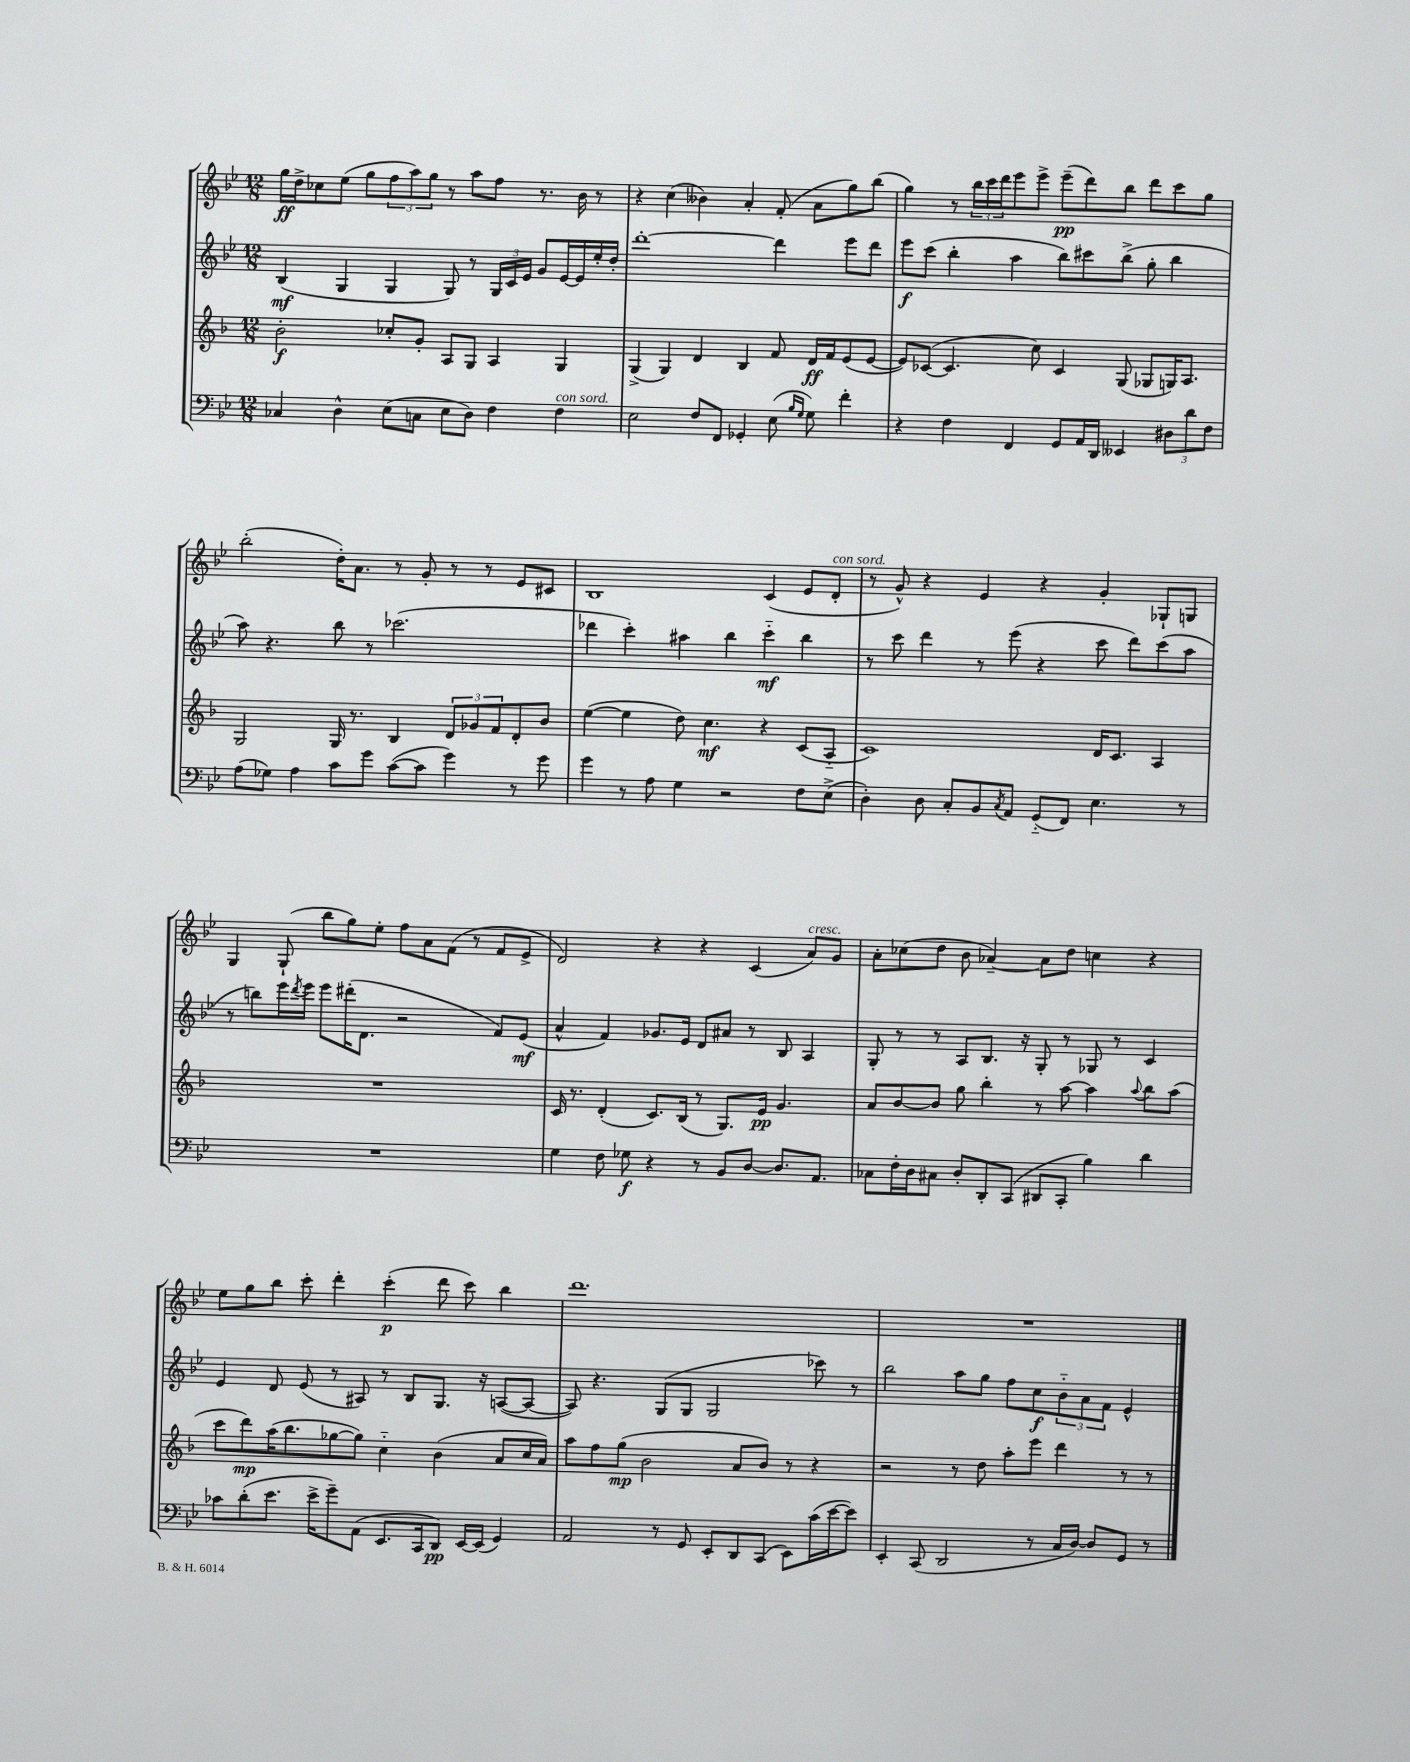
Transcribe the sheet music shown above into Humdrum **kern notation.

**kern	**dynam	**kern	**dynam	**kern	**dynam	**kern	**dynam
*part4	*part4	*part3	*part3	*part2	*part2	*part1	*part1
*staff4	*staff4	*staff3	*staff3	*staff2	*staff2	*staff1	*staff1
*clefF4	*	*clefG2	*	*clefG2	*	*clefG2	*
*k[b-e-]	*	*k[b-]	*	*k[b-e-]	*	*k[b-e-]	*
*M12/8	*	*M12/8	*	*M12/8	*	*M12/8	*
=1	=1	=1	=1	=1	=1	=1	=1
4C-X/	.	2b-'\	f	(4B-/	mf	16gg\LL	ff
.	.	.	.	.	.	16dd^\J	.
.	.	.	.	.	.	8cc-X\	.
4D^^\	.	.	.	4G/	.	(8ee-\J	.
.	.	.	.	.	.	8gg\L	.
(8E-\L	.	8cc-X'/L	.	4G/	.	12ff\	.
.	.	.	.	.	.	12aa\)	.
8Cn\J	.	8g'/J	.	.	.	.	.
.	.	.	.	.	.	12gg\J	.
8E-\L	.	8A/L	.	8G/)	.	8r	.
8D\J)	.	8G/J	.	8r	.	8aa\L	.
4F\	.	4A/	.	24G/LL	.	8ff\J	.
.	.	.	.	24c/	.	.	.
.	.	.	.	24e-/JJ	.	.	.
.	.	.	.	8g/L	.	8.r	.
!LO:TX:a:i:t=con sord.	!	!	!	!	!	!	!
4F\	.	4G/	.	[16e-/L	.	.	.
.	.	.	.	16e-/]	.	16b-\	.
.	.	.	.	16ee-'/	.	8r	.
.	.	.	.	16dd'/JJ	.	.	.
=2	=2	=2	=2	=2	=2	=2	=2
2E-\	.	(4G^/	.	[1ddd'	.	4r	.
.	.	4G/)	.	.	.	(4cc\	.
8F/L	.	4d/	.	.	.	4b--X\)	.
8FF/J	.	.	.	.	.	.	.
4GG-X'/	.	4B-/	.	.	.	4a'/	.
(8E-\	.	8f/	.	4ddd\]	.	(8f'/	.
16qqB-/LL	.	.	.	.	.	.	.
16qqG/JJ	.	.	.	.	.	.	.
8G\)	.	16d/LL	ff	.	.	8a\L	.
.	.	16f/J	.	.	.	.	.
4f'\	.	(8e/	.	8eee-\L	.	8gg\)	.
.	.	[8e/J	.	8ddd\J	.	(8bb-\J	.
=3	=3	=3	=3	=3	=3	=3	=3
4r	.	8e/L])	.	8eee-\L	f	4gg\)	.
.	.	([8c-X/J	.	(8ccc\J	.	.	.
4F\	.	4.c-/]	.	4bb-'\	.	8r	.
.	.	.	.	.	.	24bb-\LL	.
.	.	.	.	.	.	24ccc\	.
.	.	.	.	.	.	24ddd\J	.
4FF/	.	.	.	4aa\	.	8eee-\	.
.	.	8cc\)	.	.	.	8eee-^\J	.
8GG/L	.	4c-/	.	8bb-\L)	.	(8eee-~\L	pp
16AA/L	.	.	.	8ccc#X\	.	8ddd\)	.
16DD/JJ	.	.	.	.	.	.	.
4EE--X/	.	(8G/	.	(8bb-^\J	.	8bb-\J	.
.	.	8G-X/L	.	8gg'\	.	8ddd\L	.
12D#X\L	.	16Gn/K)	.	4bb-\	.	8ccc\	.
.	.	8.A/J	.	.	.	.	.
12d\	.	.	.	.	.	.	.
.	.	.	.	.	.	8gg\J	.
12F\J	.	.	.	.	.	.	.
!!LO:LB:g=z
=4	=4	=4	=4	=4	=4	=4	=4
(8A\L	.	2G/	.	8aa\)	.	(2bb-'\	.
8G-X\J)	.	.	.	4.r	.	.	.
4A\	.	.	.	.	.	.	.
8c\L	.	16G/	.	8bb-\	.	16dd'\KL)	.
.	.	8.r	.	.	.	8.a\J	.
8g\J	.	.	.	8r	.	.	.
([8c\L	.	4B-/	.	(2.ccc-X\	.	8r	.
8c\J]	.	.	.	.	.	8g'/	.
4g\)	.	12d/L	.	.	.	8r	.
.	.	12g-X/	.	.	.	.	.
.	.	.	.	.	.	8r	.
.	.	12f/	.	.	.	.	.
8r	.	8d'/	.	.	.	8e-/L	.
8g\	.	8b-/J	.	.	.	8c#X/J	.
=5	=5	=5	=5	=5	=5	=5	=5
4g\	.	([4ee\	.	4ddd-X\	.	1B-	.
8r	.	4ee\]	.	4ccc'\)	.	.	.
8A\	.	.	.	.	.	.	.
4G\	.	8dd\)	.	4aa#X\	.	.	.
.	.	4.cc\	mf	.	.	.	.
2r	.	.	.	4bb-\	.	.	.
.	.	4r	.	4ccc\	mf	(4c/	.
8F\L	.	(8c/L	.	4bb-\	.	8e-/L	.
!	!	!	!	!	!	!LO:TX:a:i:t=con sord.	!
(8E-^\J	.	8A/J	.	.	.	8d'/J	.
=6	=6	=6	=6	=6	=6	=6	=6
4D'\)	.	1c)	.	8r	.	8r	.
.	.	.	.	8ccc\	.	8g^^/)	.
8D\	.	.	.	4ddd\	.	4r	.
8C'/L	.	.	.	.	.	.	.
8BB-/	.	.	.	8r	.	4e-/	.
8qC/	.	.	.	.	.	.	.
8AA/J	.	.	.	(8eee-\	.	.	.
(8GG/L	.	.	.	4r	.	4r	.
8FF/J)	.	.	.	.	.	.	.
4.E-\	.	16d/KL	.	8ccc\	.	4g'/	.
.	.	8.c/J	.	.	.	.	.
.	.	.	.	8ddd\L)	.	.	.
.	.	4A/	.	(8ccc\	.	8G-X`/L	.
8r	.	.	.	8aa\J	.	8Gn/J	.
!!LO:LB:g=z
=7	=7	=7	=7	=7	=7	=7	=7
1.r	.	1.r	.	8r	.	4G/	.
.	.	.	.	8bbn\L)	.	.	.
.	.	.	.	16eee-\L	.	(8G`/	.
.	.	.	.	8qddd/	.	.	.
.	.	.	.	16eee-\JJ	.	.	.
.	.	.	.	8eee-\L	.	8bb-\L	.
.	.	.	.	(16ddd#X'\K	.	8gg\)	.
.	.	.	.	8.d\J	.	.	.
.	.	.	.	.	.	8ee-'\J	.
.	.	.	.	2r	.	8ff\L	.
.	.	.	.	.	.	8a\	.
.	.	.	.	.	.	(8f\J	.
.	.	.	.	.	.	8r	.
.	.	.	.	8f/L)	.	8f/L	.
.	.	.	.	(8e-/J	mf	8e-^/J	.
=8	=8	=8	=8	=8	=8	=8	=8
4G\	.	16c/	.	4a^^/	.	2d/)	.
.	.	8.r	.	.	.	.	.
8F\	.	(4d'/	.	4f/)	.	.	.
8G-X\	f	.	.	.	.	.	.
4r	.	8.c/L)	.	8.g-X/L	.	4r	.
.	.	(16B-/Jk	.	16e-/Jk	.	.	.
8r	.	8r	.	8d/L	.	4r	.
8BB-/L	.	8.G/L)	.	8a#X/J	.	.	.
[8D/J	.	.	.	8r	.	(4c/	.
.	.	16e/Jk	pp	.	.	.	.
8.D/L]	.	4.g/	.	8B-/	.	.	.
!	!	!	!	!	!	!LO:TX:a:i:t=cresc.	!
.	.	.	.	4A/	.	8a/L)	.
8.AA/J	.	.	.	.	.	.	.
.	.	.	.	.	.	8g/J	.
=9	=9	=9	=9	=9	=9	=9	=9
8C-X\L	.	8a/L	.	8G'/	.	8a'\L	.
16F'\L	.	[8b-/	.	8r	.	(8cc-X\	.
16D\J	.	.	.	.	.	.	.
8C#X\J	.	8b-/J]	.	8r	.	8dd\J	.
8D'/L	.	8gg\	.	8A/L	.	8b-\	.
8DD'/	.	4bb-'\	.	8.B-/J	.	[4a-X~/)	.
(8CC/J	.	.	.	.	.	.	.
.	.	.	.	16r	.	.	.
8DD#X/L	.	8r	.	8G'/	.	8a-\L]	.
8CC'/J	.	[8aa\	.	8r	.	8dd\J	.
4B-\)	.	4aa\]	.	8G-X/	.	4ccn\	.
.	.	.	.	8r	.	.	.
.	.	8qqaa/	.	.	.	.	.
4d\	.	8bb-\L	.	4c/	.	4r	.
.	.	(8aa\J	.	.	.	.	.
!!LO:LB:g=z
=10	=10	=10	=10	=10	=10	=10	=10
8c-X\L	.	8ccc\L	.	4e-/	.	8ee-\L	.
(8d'\	.	8ddd\)	mp	.	.	8gg\	.
8.e-\J	.	(16aa\K	.	8d/	.	8bb-\J	.
.	.	8.bb-\	.	.	.	.	.
.	.	.	.	(8e-/	.	8ccc'\	.
16e-^\KL	.	.	.	.	.	.	.
8g~\)	.	[8gg-X\	.	8r	.	4ddd'\	.
(8AA\J	.	8gg-\J])	.	8A#X/)	.	.	.
8.EE-/L	.	4cc\	.	8r	.	(4ccc'\	p
.	.	.	.	8B-/L	.	.	.
16CC/k	.	.	.	.	.	.	.
8DD/J)	pp	(4b-\	.	8.G/J	.	8ddd\	.
[16EE-/LL	.	.	.	.	.	8ccc\)	.
(16EE-/JJ]	.	.	.	16r	.	.	.
4GG/)	.	8a/L	.	([8An/L	.	4bb-\	.
.	.	16cc/L	.	8A/J_	.	.	.
.	.	16a/JJ)	.	.	.	.	.
=11	=11	=11	=11	=11	=11	=11	=11
2AA/	.	8aa\L	.	8A/])	.	1.ddd	.
.	.	8ff\	.	4.r	.	.	.
.	.	(8gg\J	mp	.	.	.	.
.	.	2b-\	.	.	.	.	.
8r	.	.	.	(8G/L	.	.	.
8GG/	.	.	.	8G/J	.	.	.
8EE-'/L	.	.	.	2G/	.	.	.
8DD/	.	8a/L	.	.	.	.	.
(8CC/J	.	8b-/J)	.	.	.	.	.
8EE-\L)	.	8r	.	.	.	.	.
(16c\L	.	4r	.	8ccc-X\)	.	.	.
[16e-\J	.	.	.	.	.	.	.
8e-\J])	.	.	.	8r	.	.	.
=12	=12	=12	=12	=12	=12	=12	=12
4EE-'/	.	2r	.	2bb-\	.	1.r	.
(8CC/	.	.	.	.	.	.	.
2DD/	.	.	.	.	.	.	.
.	.	8r	.	8aa\L	.	.	.
.	.	8dd\	.	8gg\J	.	.	.
.	.	8aa'\L	.	8ff\L	.	.	.
8r	.	8eee\J	.	8cc\	f	.	.
16C/LL	.	4ddd\	.	12b-\	.	.	.
[16D/JJ)	.	.	.	.	.	.	.
.	.	.	.	12a\	.	.	.
8D/L]	.	.	.	.	.	.	.
.	.	.	.	12f\J	.	.	.
8GG/J	.	8r	.	4e-^^/	.	.	.
8r	.	8r	.	.	.	.	.
==	==	==	==	==	==	==	==
*-	*-	*-	*-	*-	*-	*-	*-
